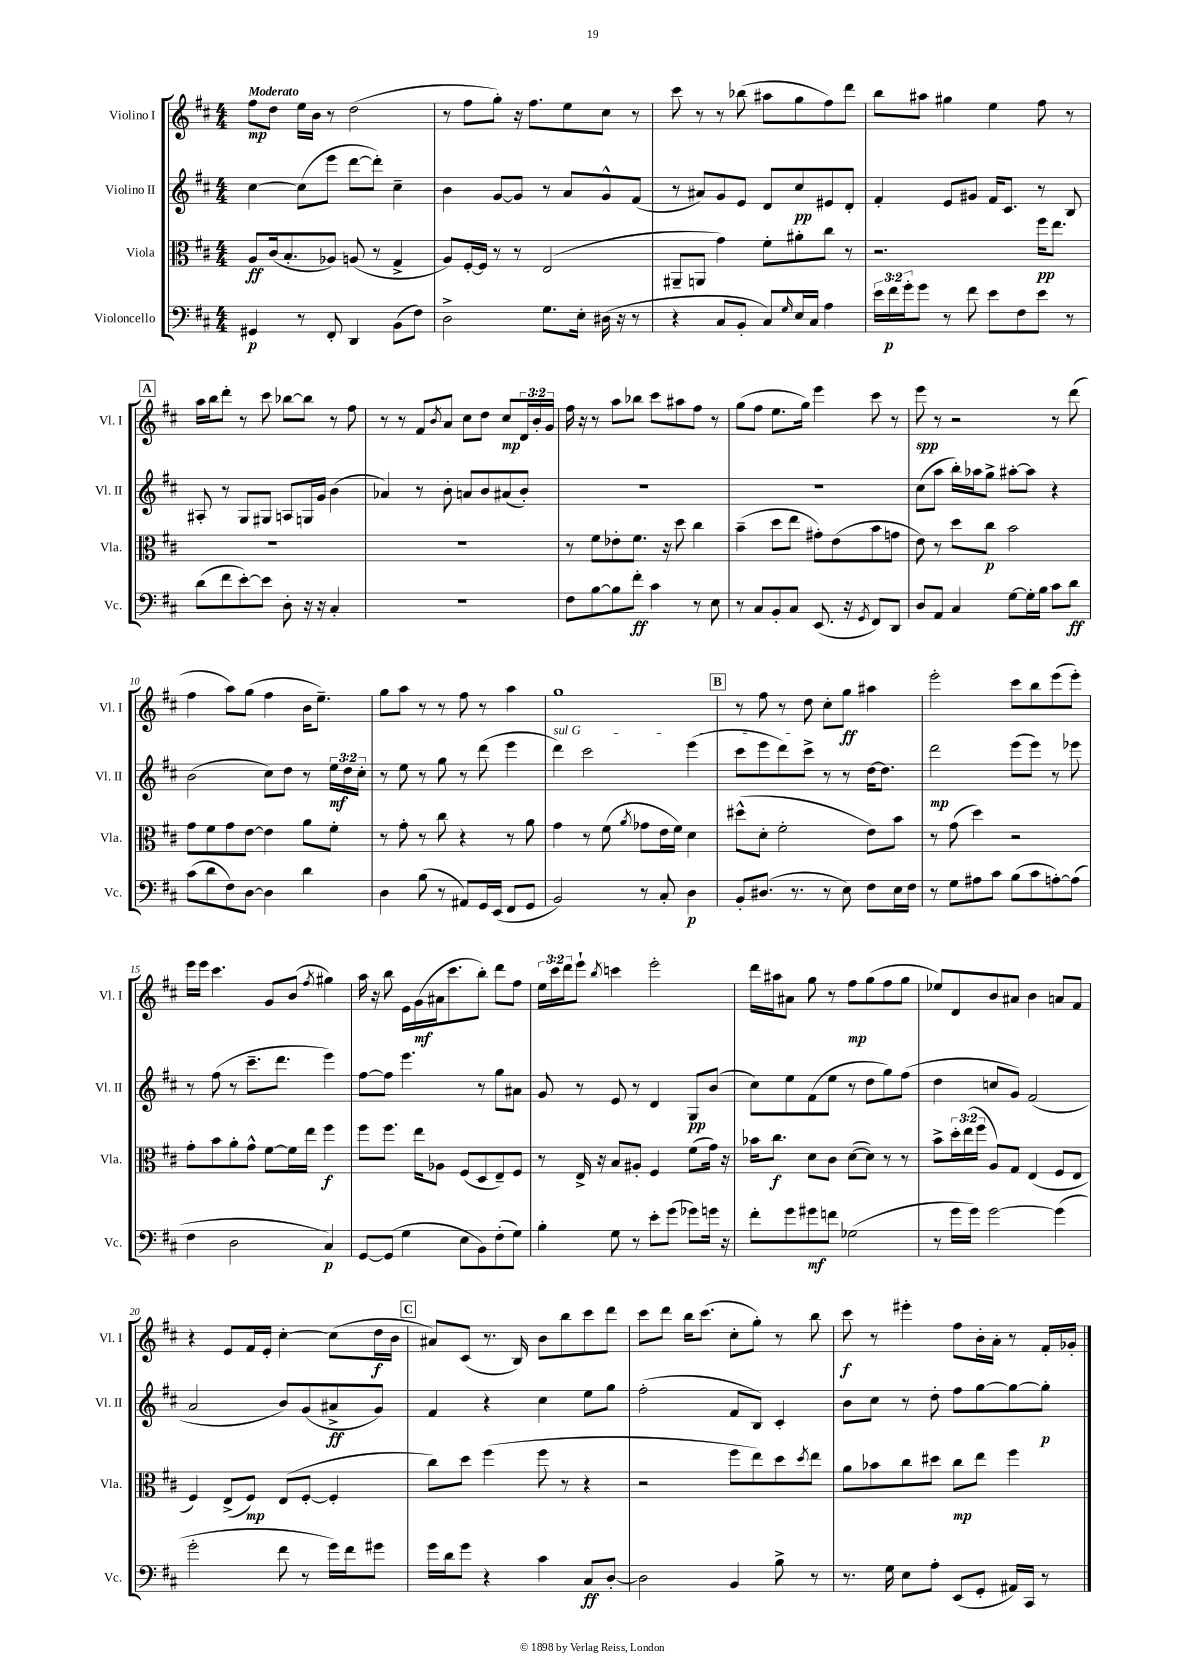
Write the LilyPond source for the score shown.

<<
\new StaffGroup <<
\new Staff = "s0" \with { instrumentName = "Violino I" shortInstrumentName = "Vl. I" } {
    \clef treble \key d \major \numericTimeSignature \time 4/4 \override Staff.TupletNumber.text = #tuplet-number::calc-fraction-text \tempo "Moderato"
    fis''8\mp d''8 e''16 b'16 r8 d''2( |
    r8 fis''8 g''8-.) r16 fis''8. e''8 cis''8 r8 |
    cis'''8 r8 r8 bes''8( ais''8 g''8 fis''8) d'''8 |
    b''8 ais''8 gis''4 e''4 fis''8 r8 |
    \mark \markup { \box "A" } a''16 b''16 d'''8-. r8 cis'''8 bes''8~ bes''8 r8 fis''8 |
    r8 r8 fis'8 \acciaccatura { b'8 } a'8 cis''8 d''8 cis''8\mp \tuplet 3/2 { d'16 b'16-. g'16 } |
    fis''16 r16 r8 a''8 bes''8 cis'''8 ais''8 fis''8 r8 |
    g''8( fis''8 e''8. g''16) e'''4 cis'''8 r8 |
    e'''8\spp r8 r2 r8 d'''8( |
    fis''4 a''8) g''8( fis''4 b'16 e''8.--) |
    g''8 a''8 r8 r8 fis''8 r8 a''4 |
    g''1 |
    \mark \markup { \box "B" } r8 fis''8 r8 d''8 cis''8-. g''8\ff ais''4 |
    e'''2-. cis'''8 b''8 e'''8( e'''8-.) |
    e'''16 e'''16 cis'''4. g'8 b'8( \acciaccatura { fis''8 } gis''4) |
    a''16 r16 b''8 e'16 g'16\mf( ais'16 cis'''8. b''8-.) d'''8 fis''8 |
    \tuplet 3/2 { e''16 cis'''16 d'''16 } e'''8-! \acciaccatura { b''8 } c'''4 e'''2-. |
    d'''16 ais''16 ais'8 g''8 r8 fis''8\mp g''8( fis''8 g''8 |
    ees''8) d'8 b'8 ais'8 b'4 a'8 fis'8 |
    r4 e'8 fis'16 e'16-. cis''4~-. cis''8( d''16\f b'16 |
    \mark \markup { \box "C" } ais'8) cis'8( r8. b16) b'8 b''8 cis'''8 d'''8 |
    cis'''8 d'''8 b''16 cis'''8.( cis''8-. g''8-.) r8 b''8 |
    cis'''8\f r8 eis'''4-. fis''8 b'16-. a'16-. r8 fis'16-. ges'16-. \bar "|." |
}
\new Staff = "s1" \with { instrumentName = "Violino II" shortInstrumentName = "Vl. II" } {
    \clef treble \key d \major \numericTimeSignature \time 4/4 \override Staff.TupletNumber.text = #tuplet-number::calc-fraction-text
    cis''4~ cis''8( e'''8 d'''8~ d'''8-.) cis''4-- |
    b'4 g'8~ g'8 r8 a'8 g'8-^ fis'8( |
    r8 ais'8) g'8 e'8 d'8 cis''8\pp eis'8 d'8-. |
    fis'4-. e'8 gis'8 fis'16 cis'8. r8 b8 |
    \mark \markup { \box "A" } ais8-. r8 g8 gis8 a8 g16 g'16 b'4( |
    aes'4) r8 b'8-. a'8 b'8 ais'8( b'8-.) |
    R1 |
    R1 |
    cis''8( a''8 b''16-.) aes''16 g''8-> ais''8~-. ais''8 r4 |
    b'2( cis''8) d''8 r8 \tuplet 3/2 { e''16\mf d''16 cis''16-. } |
    r8 e''8 r8 g''8 r8 d'''8( e'''4 |
    \once \override TextSpanner.bound-details.left.text = \markup { \italic "sul G" } d'''4\startTextSpan) cis'''2 e'''4( |
    \mark \markup { \box "B" } cis'''8 e'''8 d'''8) cis'''8->\stopTextSpan r8 r8 d''16~ d''8. |
    d'''2\mp e'''8( e'''8) r8 ees'''8 |
    r8 fis''8( r8 cis'''8.-- d'''8. e'''4) |
    fis''8~ fis''8 e'''4. r8 g''8 ais'8 |
    g'8 r8 e'8 r8 d'4 g8\pp b'8( |
    cis''8) e''8 fis'8( e''8 r8 d''8 g''8) fis''8( |
    d''4 c''8 g'8) fis'2( |
    a'2 b'8) g'8( ais'8->\ff g'8) |
    \mark \markup { \box "C" } fis'4 r4 cis''4 e''8 g''8 |
    fis''2-.( fis'8 b8) cis'4-. |
    b'8 cis''8 r8 d''8-. fis''8 g''8~ g''8~ g''8-.\p \bar "|." |
}
\new Staff = "s2" \with { instrumentName = "Viola" shortInstrumentName = "Vla." } {
    \clef alto \key d \major \numericTimeSignature \time 4/4 \override Staff.TupletNumber.text = #tuplet-number::calc-fraction-text
    a8\ff cis'16( b8.-. aes8) a8( r8 g4-> |
    a8) fis16~-. fis16 r8 r8 e2( |
    ais,8-- a,8 g'4) fis'8-. ais'8-. cis''8 r8 |
    r2. fis''16\pp e''8. |
    \mark \markup { \box "A" } R1 |
    R1 |
    r8 fis'8 ees'8-. fis'8. r16 d''8 cis''4 |
    b'4--( d''8 e''8 gis'8-.) e'8( b'8 g'8 |
    e'8) r8 d''8 cis''8\p b'2 |
    g'8 fis'8 g'8 e'8~ e'4 a'8 fis'8-. |
    r8 g'8-. r8 cis''8 r4 r8 a'8 |
    g'4 r8 fis'8( \acciaccatura { a'8 } ges'8 e'16 fis'16) d'4 |
    \mark \markup { \box "B" } dis''8-^( d'8-. fis'2-. e'8) b'8 |
    r8 g'8( d''4) r2 |
    g'8-. b'8 a'8-. g'8-^ fis'8~ fis'16 e''16 fis''4\f |
    fis''8 fis''8. e''16 aes8 fis8( d8 e8--) fis8 |
    r8 e16-> r16 b8 ais8-. fis4 fis'8( g'16) r16 |
    bes'16 cis''8.\f d'8 cis'8 d'8~( d'8) r8 r8 |
    b'8-> \tuplet 3/2 { d''16-. e''16( fis''16 } a8) g8 e4( fis8 e8 |
    fis4) e8->( fis8\mp) e8( fis8~-. fis4-. |
    \mark \markup { \box "C" } cis''8) d''8 fis''4( fis''8 r8 r4 |
    r2 fis''8 e''8) d''8 \acciaccatura { d''8 } e''8 |
    a'8 bes'8 cis''8 dis''8 cis''8\mp e''8 fis''4 \bar "|." |
}
\new Staff = "s3" \with { instrumentName = "Violoncello" shortInstrumentName = "Vc." } {
    \clef bass \key d \major \numericTimeSignature \time 4/4 \override Staff.TupletNumber.text = #tuplet-number::calc-fraction-text
    gis,4\p r8 fis,8-. d,4 b,8( fis8) |
    d2-> g8. e16-. dis16( r16 r8 |
    r4 cis8 b,8-. cis8) \grace { g16 } e16 cis16 a4 |
    \tuplet 3/2 { e'16 fis'16\p g'16-. } g'8 r8 fis'8 e'8 fis8 e'8 r8 |
    \mark \markup { \box "A" } d'8( fis'8 e'8~-.) e'8 d8-. r16 r16 cis4-. |
    R1 |
    fis8 b8~ b8 fis'8-.\ff cis'4 r8 e8 |
    r8 cis8 b,8-. cis8 e,8.( r16 \acciaccatura { g,8 } fis,8) d,8 |
    d8 a,8 cis4 g8~ g16-. b16 cis'8 d'8\ff |
    cis'8( d'8 fis8) d8~ d4 d'4 |
    d4 b8( r8 ais,8) g,16 e,16( fis,8 g,8 |
    b,2) r8 cis8-. d4\p |
    \mark \markup { \box "B" } b,8-. dis8.( r8. r8 e8) fis8 e16 fis16 |
    r8 g8 ais8 cis'8 b8( cis'8 a8~-.) a8( |
    fis4 d2 cis4\p) |
    g,8~ g,8( g4 e8 b,8) fis8-.( g8) |
    b4-. g8 r8 e'8-. g'8( ges'8) g'16 r16 |
    fis'8-. g'8 gis'8\mf f'8 ges2( |
    r8 g'16 g'16) g'2~ g'4( |
    g'2-. fis'8 r8 g'16) fis'16 gis'8 |
    \mark \markup { \box "C" } g'16 d'16 g'8 r4 cis'4 cis8\ff d8~-. |
    d2 b,4 b8-> r8 |
    r8. g16 e8 a8-. e,8( g,8-. ais,16) cis,16 r8 \bar "|." |
}
>>
>>
